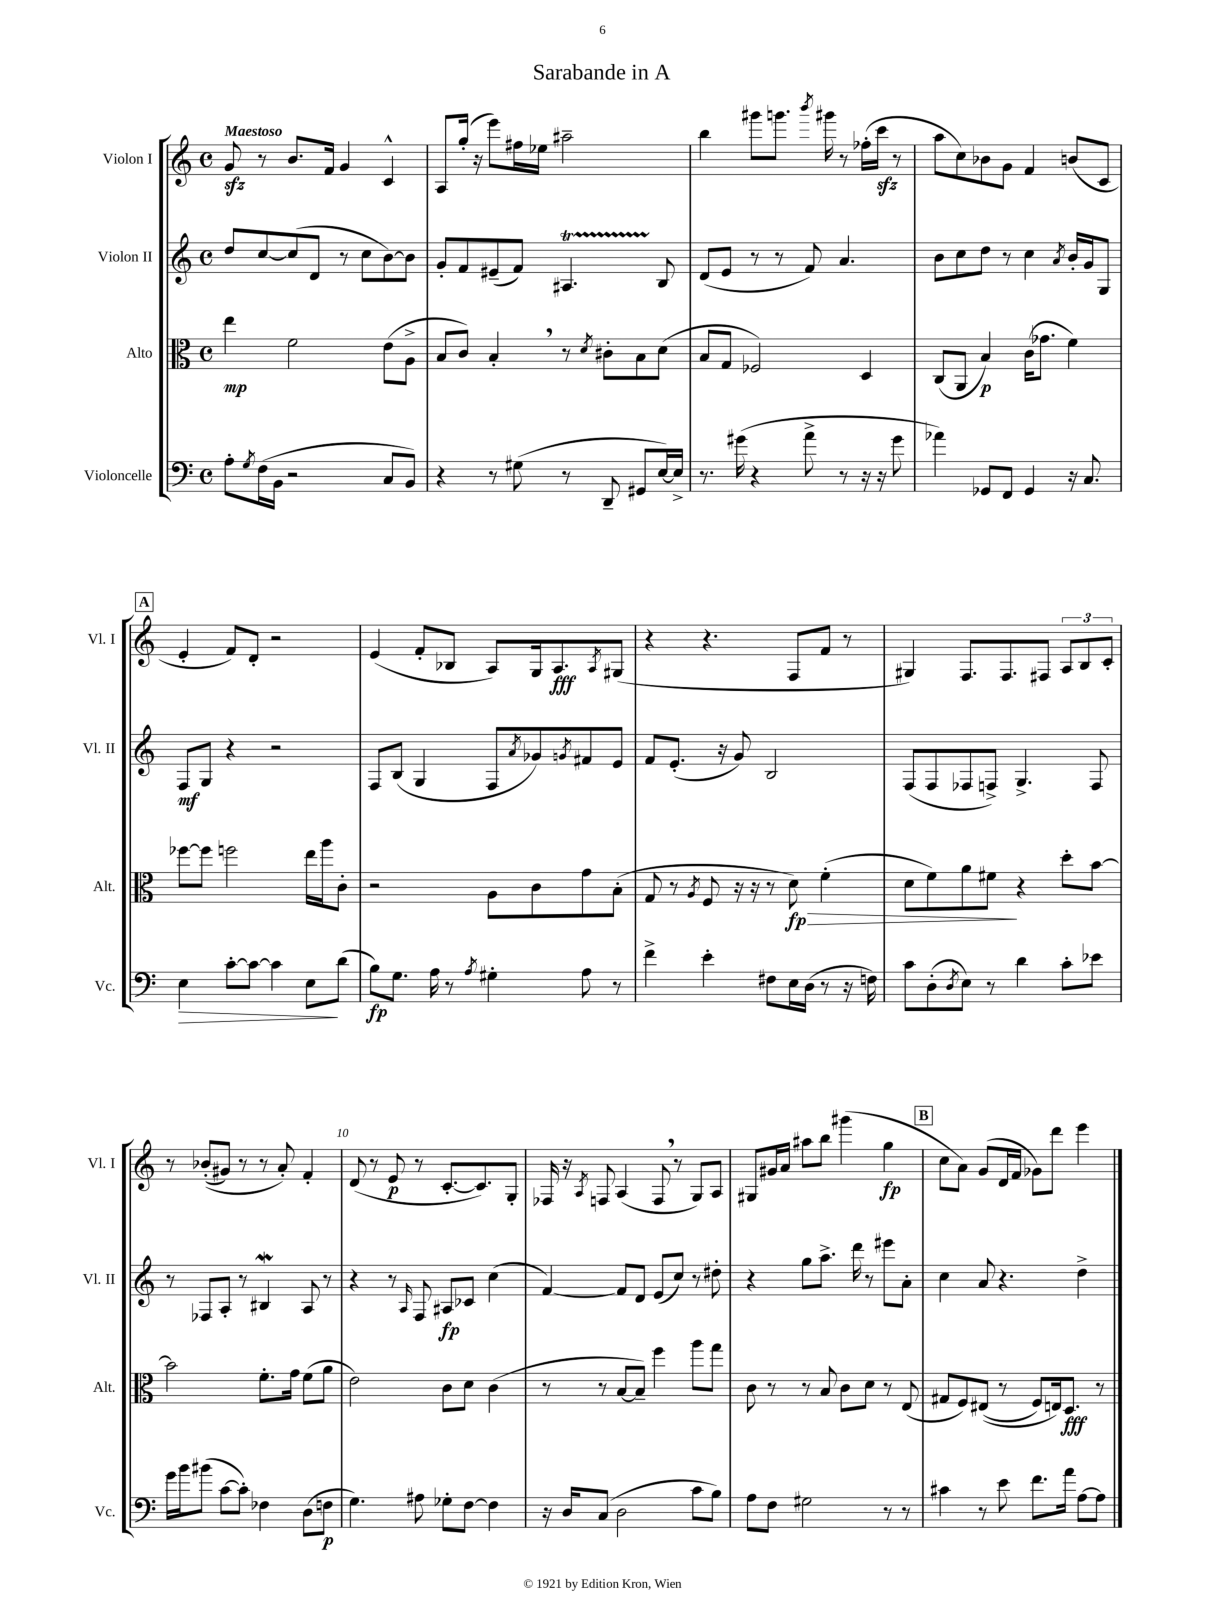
\header { title = "Sarabande in A" }
<<
\new StaffGroup <<
\new Staff = "s0" \with { instrumentName = "Violon I" shortInstrumentName = "Vl. I" } {
    \clef treble \key c \major \defaultTimeSignature \time 4/4 \tempo "Maestoso"
    g'8\sfz r8 b'8. f'16 g'4 c'4-^ |
    a8 g''16-.( r16 e'''8) fis''16 ees''16 ais''2-- |
    b''4 gis'''8 g'''8. \acciaccatura { b'''8 } gis'''16 r8 fes''16-.( c'''16\sfz r8 |
    a''8 c''8) bes'8 g'8 f'4 b'8( c'8 |
    \mark \markup { \box "A" } e'4-. f'8) d'8-. r2 |
    e'4( f'8-. bes8 a8) g16 a8.\fff \acciaccatura { a8 } gis8( |
    r4 r4. f8 f'8 r8 |
    gis4) f8. f8. fis8 \tuplet 3/2 { a8 b8 c'8-. } |
    r8 bes'8-.(\( gis'8) r8 r8 a'8-.\) f'4-. |
    d'8( r8 e'8\p r8 c'8.~-. c'8.) g8-. |
    fes16 r16 \acciaccatura { a8 } f8 a4( f8 \breathe r8 g8) a8 |
    gis8 gis'16 a'16 ais''8 b''8 gis'''4( g''4\fp |
    \mark \markup { \box "B" } c''8 a'8) g'8( d'16 f'16 ges'8) d'''8 e'''4 \bar "|." |
}
\new Staff = "s1" \with { instrumentName = "Violon II" shortInstrumentName = "Vl. II" } {
    \clef treble \key c \major \defaultTimeSignature \time 4/4
    d''8 c''8~ c''8( d'8 r8 c''8 b'8~) b'8 |
    g'8-. f'8 eis'8--( f'8) ais4.\startTrillSpan b8\stopTrillSpan |
    d'8( e'8 r8 r8 f'8) a'4. |
    b'8 c''8 d''8 r8 c''4 \acciaccatura { a'8 } b'16-. g'16 g8 |
    \mark \markup { \box "A" } f8\mf g8 r4 r2 |
    f8 b8( g4 f8 \acciaccatura { a'8 } ges'8) \acciaccatura { g'8 } fis'8 e'8 |
    f'8 e'8.-.( r16 g'8) b2 |
    f8( f8 fes8 f8->) g4.-> f8 |
    r8 fes8 a8-. r8 bis4\mordent a8 r8 |
    r4 r8 \grace { a16 } f8 ais8\fp ces'8 c''4( |
    f'4~) f'8 d'8 e'8( c''8) r8 dis''8-. |
    r4 g''8 a''8.-> d'''16 r8 eis'''8 a'8-. |
    \mark \markup { \box "B" } c''4 a'8 r4. d''4-> \bar "|." |
}
\new Staff = "s2" \with { instrumentName = "Alto" shortInstrumentName = "Alt." } {
    \clef alto \key c \major \defaultTimeSignature \time 4/4
    e''4\mp f'2 e'8( a8-> |
    b8 c'8) b4-. \breathe r8 \acciaccatura { d'8 } cis'8-. b8 d'8( |
    b8 g8 fes2) d4 |
    c8( a,8 b4\p) c'16( ges'8. f'4) |
    \mark \markup { \box "A" } fes''8~ fes''8 f''2 e''16 a''16 c'8-. |
    r2 a8 c'8 g'8 b8-.( |
    g8 r8 \acciaccatura { a8 } f8 r16 r16 r8 d'8\fp\>) f'4-.( |
    d'8 f'8) a'8 fis'8\! r4 d''8-. b'8~ |
    b'2 f'8.-. g'16 f'8( a'8 |
    e'2) c'8 d'8 c'4( |
    r8 r8 b8~ b8--) f''4 a''8 g''8 |
    c'8 r8 r8 b8 c'8 d'8 r8 e8( |
    \mark \markup { \box "B" } gis8 f8) eis8(\( r8 f8) e16\) d8.\fff r8 \bar "|." |
}
\new Staff = "s3" \with { instrumentName = "Violoncelle" shortInstrumentName = "Vc." } {
    \clef bass \key c \major \defaultTimeSignature \time 4/4
    a8-. \acciaccatura { g8 } f16( b,16 r2 c8 b,8) |
    r4 r8 gis8( r8 d,8-- gis,8 e16~) e16-> |
    r8. gis'16( r4 a'8-> r8 r16 r16 gis'8 |
    aes'4) ges,8 f,8 ges,4 r16 c8. |
    \mark \markup { \box "A" } e4\> c'8~-. c'8~ c'4 e8\! d'8( |
    b8\fp) g8. a16 r8 \acciaccatura { a8 } gis4-. a8 r8 |
    f'4-> e'4-. fis8 e16 d16( r8 r16 f16) |
    c'8 d8-.( \acciaccatura { d8 } e8) r8 d'4 c'8-. ees'8 |
    g'16 b'16 bis'8( c'8~ c'8-.) fes4 d8( f8\p |
    g4.) ais8 ges8-. f8~ f4 |
    r16 d16 c8( d2 c'8 b8) |
    a8 f8 gis2 r8 r8 |
    \mark \markup { \box "B" } cis'4 r8 e'8 f'8. a'16 a8~ a8 \bar "|." |
}
>>
>>
\layout { \context { \Score \override BarNumber.break-visibility = ##(#f #t #t) barNumberVisibility = #(every-nth-bar-number-visible 5) } }
